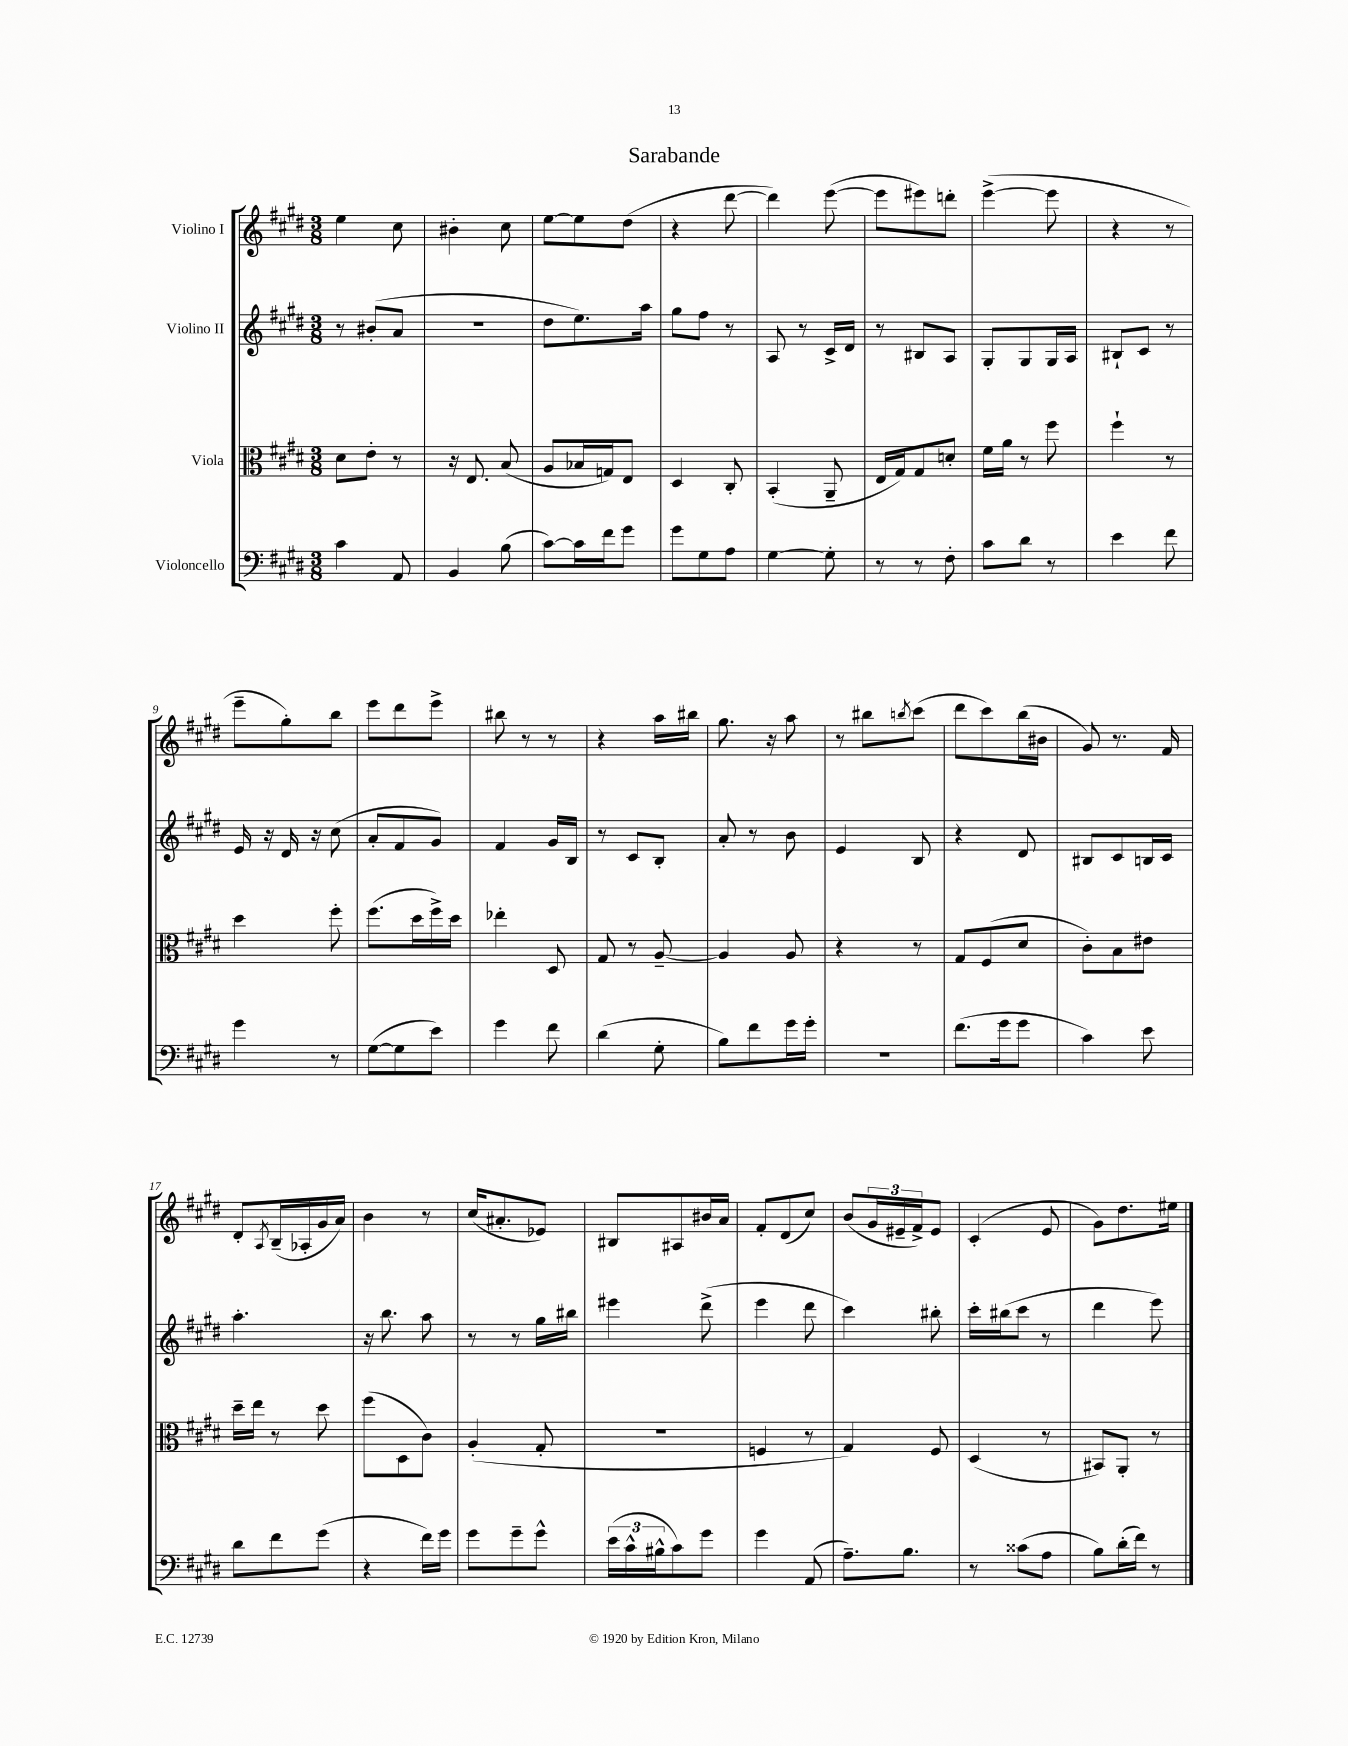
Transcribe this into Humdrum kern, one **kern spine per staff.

**kern	**kern	**kern	**kern
*part4	*part3	*part2	*part1
*staff4	*staff3	*staff2	*staff1
*I"Violoncello	*I"Viola	*I"Violino II	*I"Violino I
*clefF4	*clefC3	*clefG2	*clefG2
*k[f#c#g#d#]	*k[f#c#g#d#]	*k[f#c#g#d#]	*k[f#c#g#d#]
*M3/8	*M3/8	*M3/8	*M3/8
=1	=1	=1	=1
4c#\	8d#\L	8r	4ee\
.	8e'\J	(8b#X'/L	.
8AA/	8r	8a/J	8cc#\
=2	=2	=2	=2
4BB/	16r	4.r	4b#X'\
.	8.E/	.	.
(8B\	(8B/	.	8cc#\
=3	=3	=3	=3
[8c#\L)	8A/L	8dd#\L	[8ee\L
16c#\L]	16B-X/L	8.ee\)	8ee\]
16f#\J	16Gn/J)	.	.
8g#\J	8E/J	.	(8dd#\J
.	.	16aa\Jk	.
=4	=4	=4	=4
8g#\L	4D#/	8gg#\L	4r
8G#\	.	8ff#\J	.
8A\J	8C#'/	8r	[8ddd#\
=5	=5	=5	=5
[4G#\	(4BB'/	8A/	4ddd#\])
.	.	8r	.
8G#'\]	8AA~/	16c#^/LL	([8eee\
.	.	16d#/JJ	.
=6	=6	=6	=6
8r	16E/LL	8r	8eee\L]
.	16G#/J)	.	.
8r	8G#/	8B#X/L	8eee#X\)
8F#'\	8dn'/J	8A/J	8dddn'\J
=7	=7	=7	=7
8c#\L	16f#\LL	8G#'/L	([4eee^\
.	16a\JJ	.	.
8d#\J	8r	8G#/	.
8r	8ff#\	16G#/L	8eee\]
.	.	16A/JJ	.
=8	=8	=8	=8
4e\	4ff#`\	8B#X`/L	4r
.	.	8c#/J	.
8f#\	8r	8r	8r
!!LO:LB:g=z
=9	=9	=9	=9
4g#\	4dd#\	16e/	8eee~\L
.	.	16r	.
.	.	16d#/	8gg#'\)
.	.	16r	.
8r	8ff#'\	(8cc#\	8bb\J
=10	=10	=10	=10
([8G#\L	(8.ff#\L	8a'/L	8eee\L
8G#\]	.	8f#/	8ddd#\
.	16dd#\L	.	.
8e\J)	16ff#^\)	8g#/J)	8eee^\J
.	16dd#\JJ	.	.
=11	=11	=11	=11
4g#\	4ee-X'\	4f#/	8bb#X\
.	.	.	8r
8f#\	8D#/	16g#/LL	8r
.	.	16B/JJ	.
=12	=12	=12	=12
(4d#\	8G#/	8r	4r
.	8r	8c#/L	.
8G#'\	[8A~/	8B'/J	16aa\LL
.	.	.	16bb#X\JJ
=13	=13	=13	=13
8B\L)	4A/]	8a'/	8.gg#\
8f#\	.	8r	.
.	.	.	16r
16g#\L	8A/	8b\	8aa\
16g#'\JJ	.	.	.
=14	=14	=14	=14
4.r	4r	4e/	8r
.	.	.	8bb#X\L
.	.	.	8qbbn/
.	8r	8B/	(8ccc#\J
=15	=15	=15	=15
(8.f#\L	8G#/L	4r	8ddd#\L
.	(8F#/	.	8ccc#\)
16g#\k	.	.	.
8g#\J	8d#/J	8d#/	(16bb\L
.	.	.	16b#X\JJ
=16	=16	=16	=16
4c#\)	8c#'\L)	8B#X/L	8g#/)
.	8B\	8c#/	8.r
8e\	8e#X\J	16Bn/L	.
.	.	16c#/JJ	16f#/
!!LO:LB:g=z
=17	=17	=17	=17
8d#\L	16dd#~\LL	4.aa'\	8d#'/L
.	16ee\JJ	.	.
.	.	.	8qA/
8f#\	8r	.	(16B~/L
.	.	.	16A-X'/
(8g#\J	8dd#\	.	16g#/
.	.	.	16a/JJ)
=18	=18	=18	=18
4r	(8ff#\L	16r	4b\
.	.	8.bb\	.
.	8D#\	.	.
16f#\LL)	8c#\J)	8aa\	8r
16g#\JJ	.	.	.
=19	=19	=19	=19
8g#\L	(4A'/	8r	(16cc#/KL
.	.	.	8.a#X'/
8g#~\	.	8r	.
8g#^^\J	8G#'/	16gg#\LL	8e-X/J)
.	.	16bb#X\JJ	.
=20	=20	=20	=20
(24e\LL	4.r	4eee#X\	8B#X/L
24c#^^\	.	.	.
24B#X^^\J	.	.	.
8c#\)	.	.	8A#X/
8g#\J	.	(8ddd#^\	16b#X/L
.	.	.	16a/JJ
=21	=21	=21	=21
4g#\	4Fn/	4eee\	8f#'/L
.	.	.	(8d#/
(8AA/	8r	8ddd#\	8cc#/J)
=22	=22	=22	=22
8.A~\L)	4G#/)	4ccc#\)	(8b/L
.	.	.	24g#/L
.	.	.	24e#X~/
8.B\J	.	.	.
.	.	.	24f#^/J)
.	8F#/	8bb#X'\	8e#/J
=23	=23	=23	=23
8r	(4D#/	16ccc#'\LL	(4c#'/
.	.	(16bb#X\J	.
(8c##X\L	.	8ccc#\J	.
8A\J	8r	8r	8e/
=24	=24	=24	=24
8B\L)	8BB#X/L)	4ddd#\	8g#\L)
(16d#'\L	8AA'/J	.	8.dd#\
16f#\JJ)	.	.	.
8r	8r	8eee\)	.
.	.	.	16ee#X\Jk
==	==	==	==
*-	*-	*-	*-
